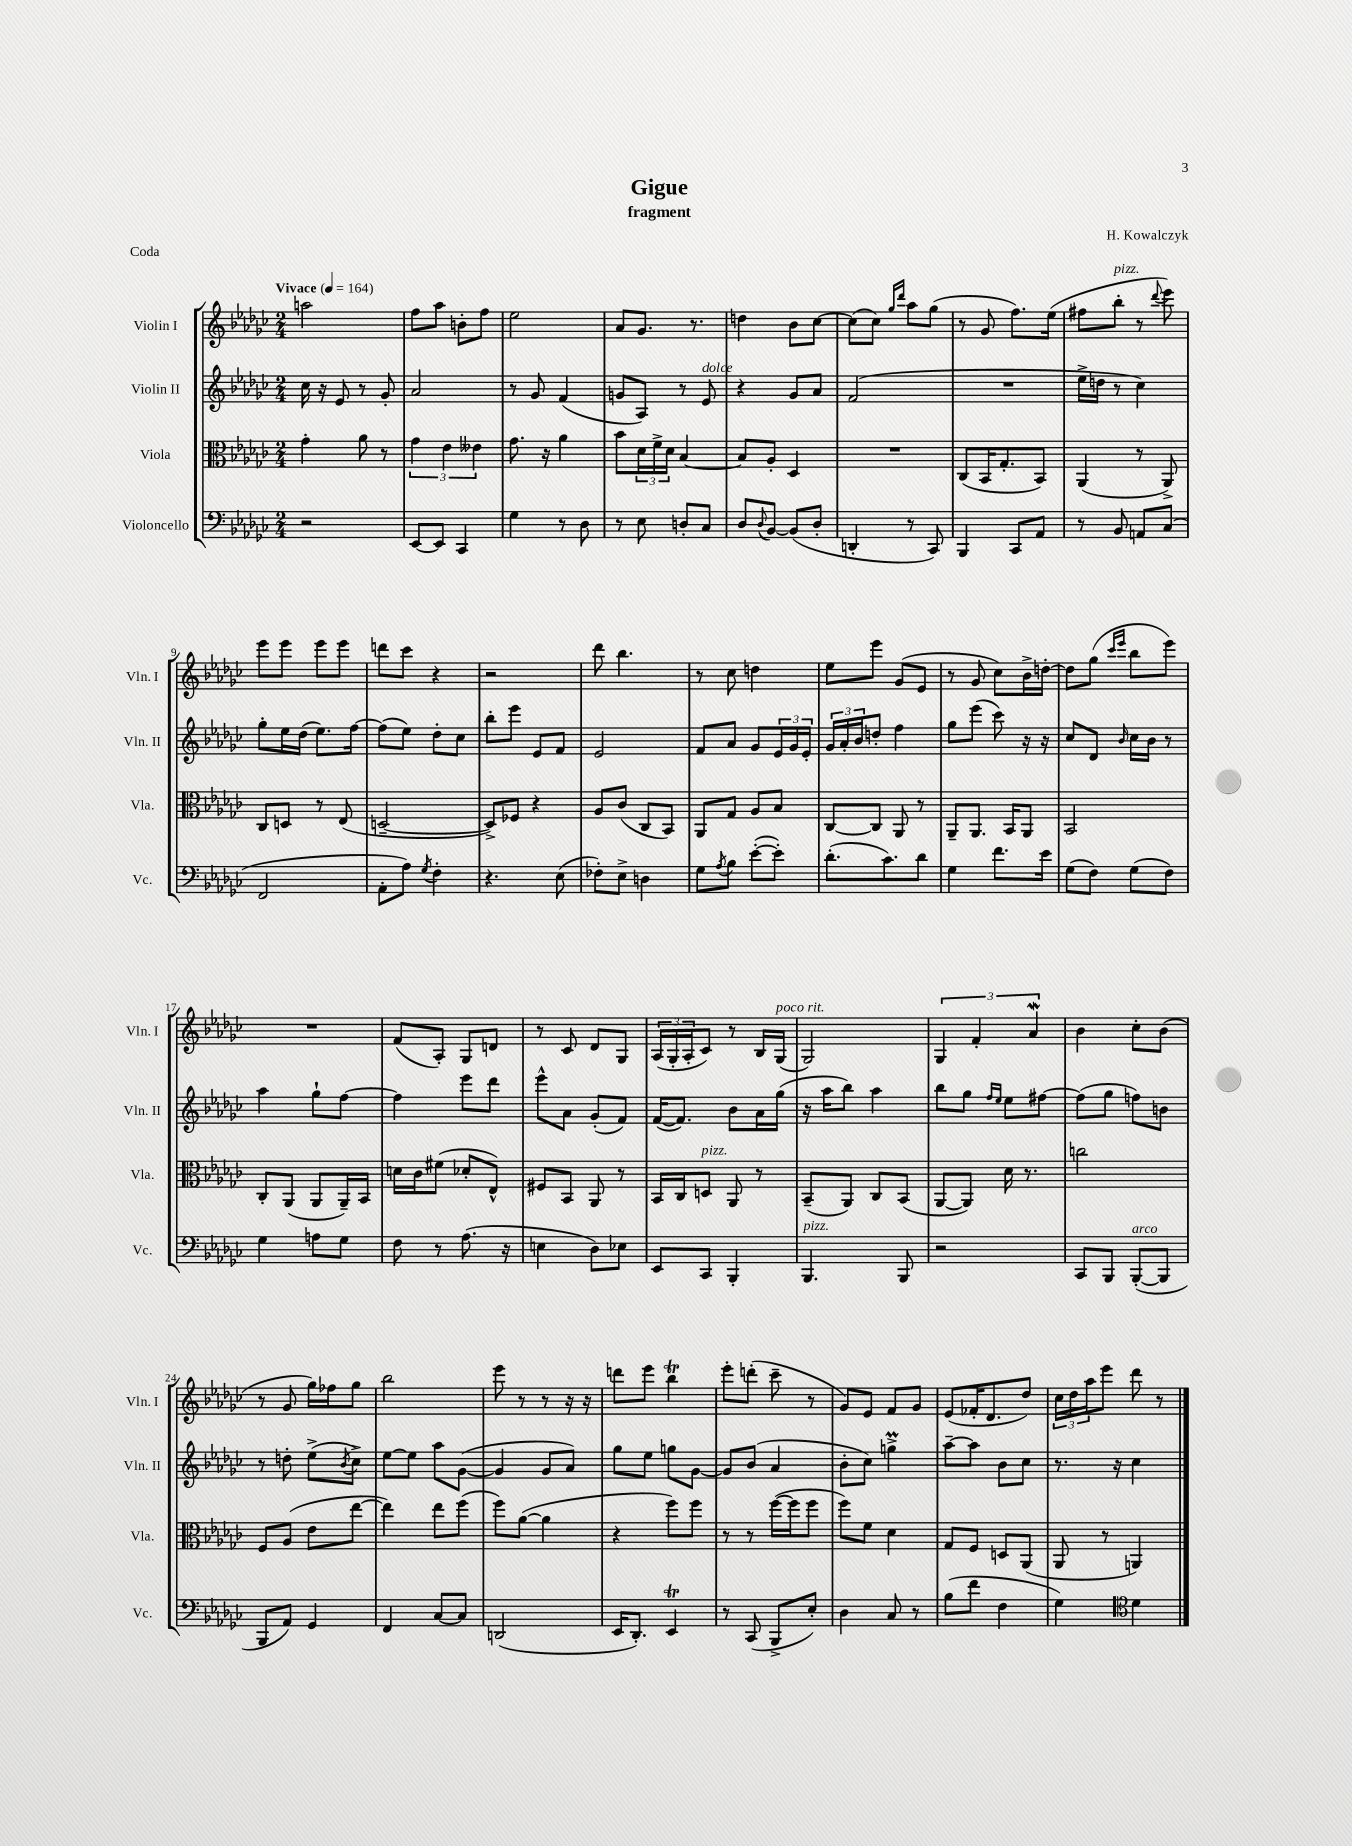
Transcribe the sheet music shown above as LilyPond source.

\header { title = "Gigue" composer = "H. Kowalczyk" subtitle = "fragment" piece = "Coda" }
<<
\new StaffGroup <<
\new Staff = "s0" \with { instrumentName = "Violin I" shortInstrumentName = "Vln. I" } {
    \clef treble \key ges \major \numericTimeSignature \time 2/4 \tempo "Vivace" 4 = 164
    a''2 |
    f''8 aes''8 b'8-. f''8 |
    ees''2 |
    aes'8 ges'8. r8. |
    d''4 bes'8 ces''8~ |
    ces''8( ces''8) \grace { ges''16 des'''16 } aes''8 ges''8( |
    r8 ges'8 f''8.) ees''16( |
    fis''8 bes''8-.^\markup { \italic "pizz." } r8 \appoggiatura { des'''8 } ees'''8) |
    ees'''8 ees'''8 ees'''8 ees'''8 |
    d'''8 ces'''8 r4 |
    r2 |
    des'''8 bes''4. |
    r8 ces''8 d''4 |
    ees''8 ees'''8 ges'8( ees'8 |
    r8 ges'8 ces''8) bes'16-> d''16~-. |
    d''8 ges''8( \grace { ces'''16 ees'''16 } bes''8 ees'''8) |
    R2 |
    f'8( aes8-.) ges8 d'8 |
    r8 ces'8 des'8 ges8 |
    \tuplet 3/2 { aes16( ges16-. aes16-. } ces'8) r8 bes16 ges16^\markup { \italic "poco rit." }( |
    ges2) |
    \tuplet 3/2 { ges4 f'4-. aes'4\mordent } |
    bes'4 ces''8-. bes'8( |
    r8 ges'8 ges''16) fes''16 ges''8 |
    bes''2 |
    ees'''8 r8 r8 r16 r16 |
    d'''8 ees'''8 bes''4\trill |
    ees'''8-. d'''8-.( ces'''8-- r8 |
    ges'8) ees'8 f'8 ges'8 |
    ees'8( fes'16-. des'8. des''8) |
    \tuplet 3/2 { ces''16 des''16 aes''16 } ees'''8 des'''8 r8 \bar "|." |
}
\new Staff = "s1" \with { instrumentName = "Violin II" shortInstrumentName = "Vln. II" } {
    \clef treble \key ges \major \numericTimeSignature \time 2/4
    ces''16 r16 ees'8 r8 ges'8-. |
    aes'2 |
    r8 ges'8 f'4( |
    g'8 aes8) r8 ees'8^\markup { \italic "dolce" } |
    r4 ges'8 aes'8 |
    f'2( |
    R2 |
    ees''16-> d''16 r8 ces''4) |
    ges''8-. ees''16 des''16( ees''8.) f''16~ |
    f''8( ees''8) des''8-. ces''8 |
    bes''8-. ees'''8 ees'8 f'8 |
    ees'2 |
    f'8 aes'8 ges'8 \tuplet 3/2 { ees'16 ges'16 ees'16-. } |
    \tuplet 3/2 { ges'16 aes'16-. bes'16 } d''8-. f''4 |
    ges''8 ees'''8( ces'''8) r16 r16 |
    ces''8 des'8 \grace { bes'16 } ces''16 bes'16 r8 |
    aes''4 ges''8-! f''8~ |
    f''4 ees'''8 des'''8 |
    ees'''8-^ aes'8 ges'8-.( f'8) |
    f'16~( f'8.) bes'8 aes'16 ges''16( |
    r16 aes''16 bes''8) aes''4 |
    bes''8 ges''8 \grace { f''16 ees''16 } ees''8 fis''8~ |
    fis''8( ges''8 f''8) b'8 |
    r8 d''8-. ees''8->( \acciaccatura { bes'8 } ces''8->) |
    ees''8~ ees''8 aes''8 ges'8~( |
    ges'4 ges'8 aes'8) |
    ges''8 ees''8 g''8 ges'8~ |
    ges'8 bes'8( aes'4 |
    bes'8-. ces''8) g''4->\prall |
    aes''8~-- aes''8 bes'8 ces''8 |
    r8. r16 ces''4 \bar "|." |
}
\new Staff = "s2" \with { instrumentName = "Viola" shortInstrumentName = "Vla." } {
    \clef alto \key ges \major \numericTimeSignature \time 2/4
    ges'4-. aes'8 r8 |
    \tuplet 3/2 { ges'4 ees'4 eeses'4 } |
    ges'8. r16 aes'4 |
    bes'8 \tuplet 3/2 { des'16 f'16-> des'16 } bes4~ |
    bes8 aes8-. des4 |
    R2 |
    ces8( bes,16 ges8.-. bes,8) |
    aes,4( r8 aes,8->) |
    ces8 d8 r8 ees8( |
    d2~-- |
    d8->) fes8 r4 |
    aes8 ces'8( ces8 bes,8) |
    aes,8 ges8 aes8 bes8 |
    ces8~ ces8 aes,8 r8 |
    aes,8-- aes,8. bes,16 aes,8 |
    bes,2 |
    ces8-. aes,8( aes,8 aes,16--) bes,16 |
    d'16 ces'16 fis'8( des'8-. ees8-^) |
    fis8 bes,8 aes,8 r8 |
    bes,16 ces16 d8^\markup { \italic "pizz." } aes,8 r8 |
    bes,8--( aes,8) ces8 bes,8( |
    aes,8~ aes,8) des'16 r8. |
    c''2 |
    f8 aes8( ees'8 ees''8~ |
    ees''4) ees''8 f''8( |
    f''8) aes'8~( aes'4 |
    r4 f''8) f''8 |
    r8 r8 f''16~( f''16 f''8 |
    f''8) f'8 des'4 |
    ges8 f8 d8 aes,8( |
    aes,8 r8 a,4) \bar "|." |
}
\new Staff = "s3" \with { instrumentName = "Violoncello" shortInstrumentName = "Vc." } {
    \clef bass \key ges \major \numericTimeSignature \time 2/4
    r2 |
    ees,8~ ees,8 ces,4 |
    ges4 r8 des8 |
    r8 ees8 d8-. ces8 |
    des8 \appoggiatura { des8 } bes,8~ bes,8( des8-. |
    d,4-. r8 ces,8) |
    bes,,4 ces,8 aes,8 |
    r8 bes,8 a,8 ces8( |
    f,2 |
    aes,8-. aes8) \acciaccatura { ges8 } f4-. |
    r4. ees8( |
    fes8-.) ees8-> d4 |
    ges8 \acciaccatura { aes8 } bes8 ees'8~-.( ees'8-.) |
    des'8.-.( ces'8.) des'8 |
    ges4 f'8. ees'16 |
    ges8( f8) ges8( f8) |
    ges4 a8 ges8 |
    f8 r8 aes8.( r16 |
    e4 des8) ees8 |
    ees,8 ces,8 bes,,4-. |
    bes,,4.^\markup { \italic "pizz." } bes,,8 |
    r2 |
    ces,8 bes,,8 bes,,8~-.^\markup { \italic "arco" }( bes,,8 |
    bes,,8 aes,8) ges,4 |
    f,4 ces8~ ces8 |
    d,2( |
    ees,16 des,8.-.) ees,4\trill |
    r8 ces,8( bes,,8-> ees8-.) |
    des4 ces8 r8 |
    bes8( f'8 f4 |
    ges4) \clef tenor des'4 \bar "|." |
}
>>
>>
